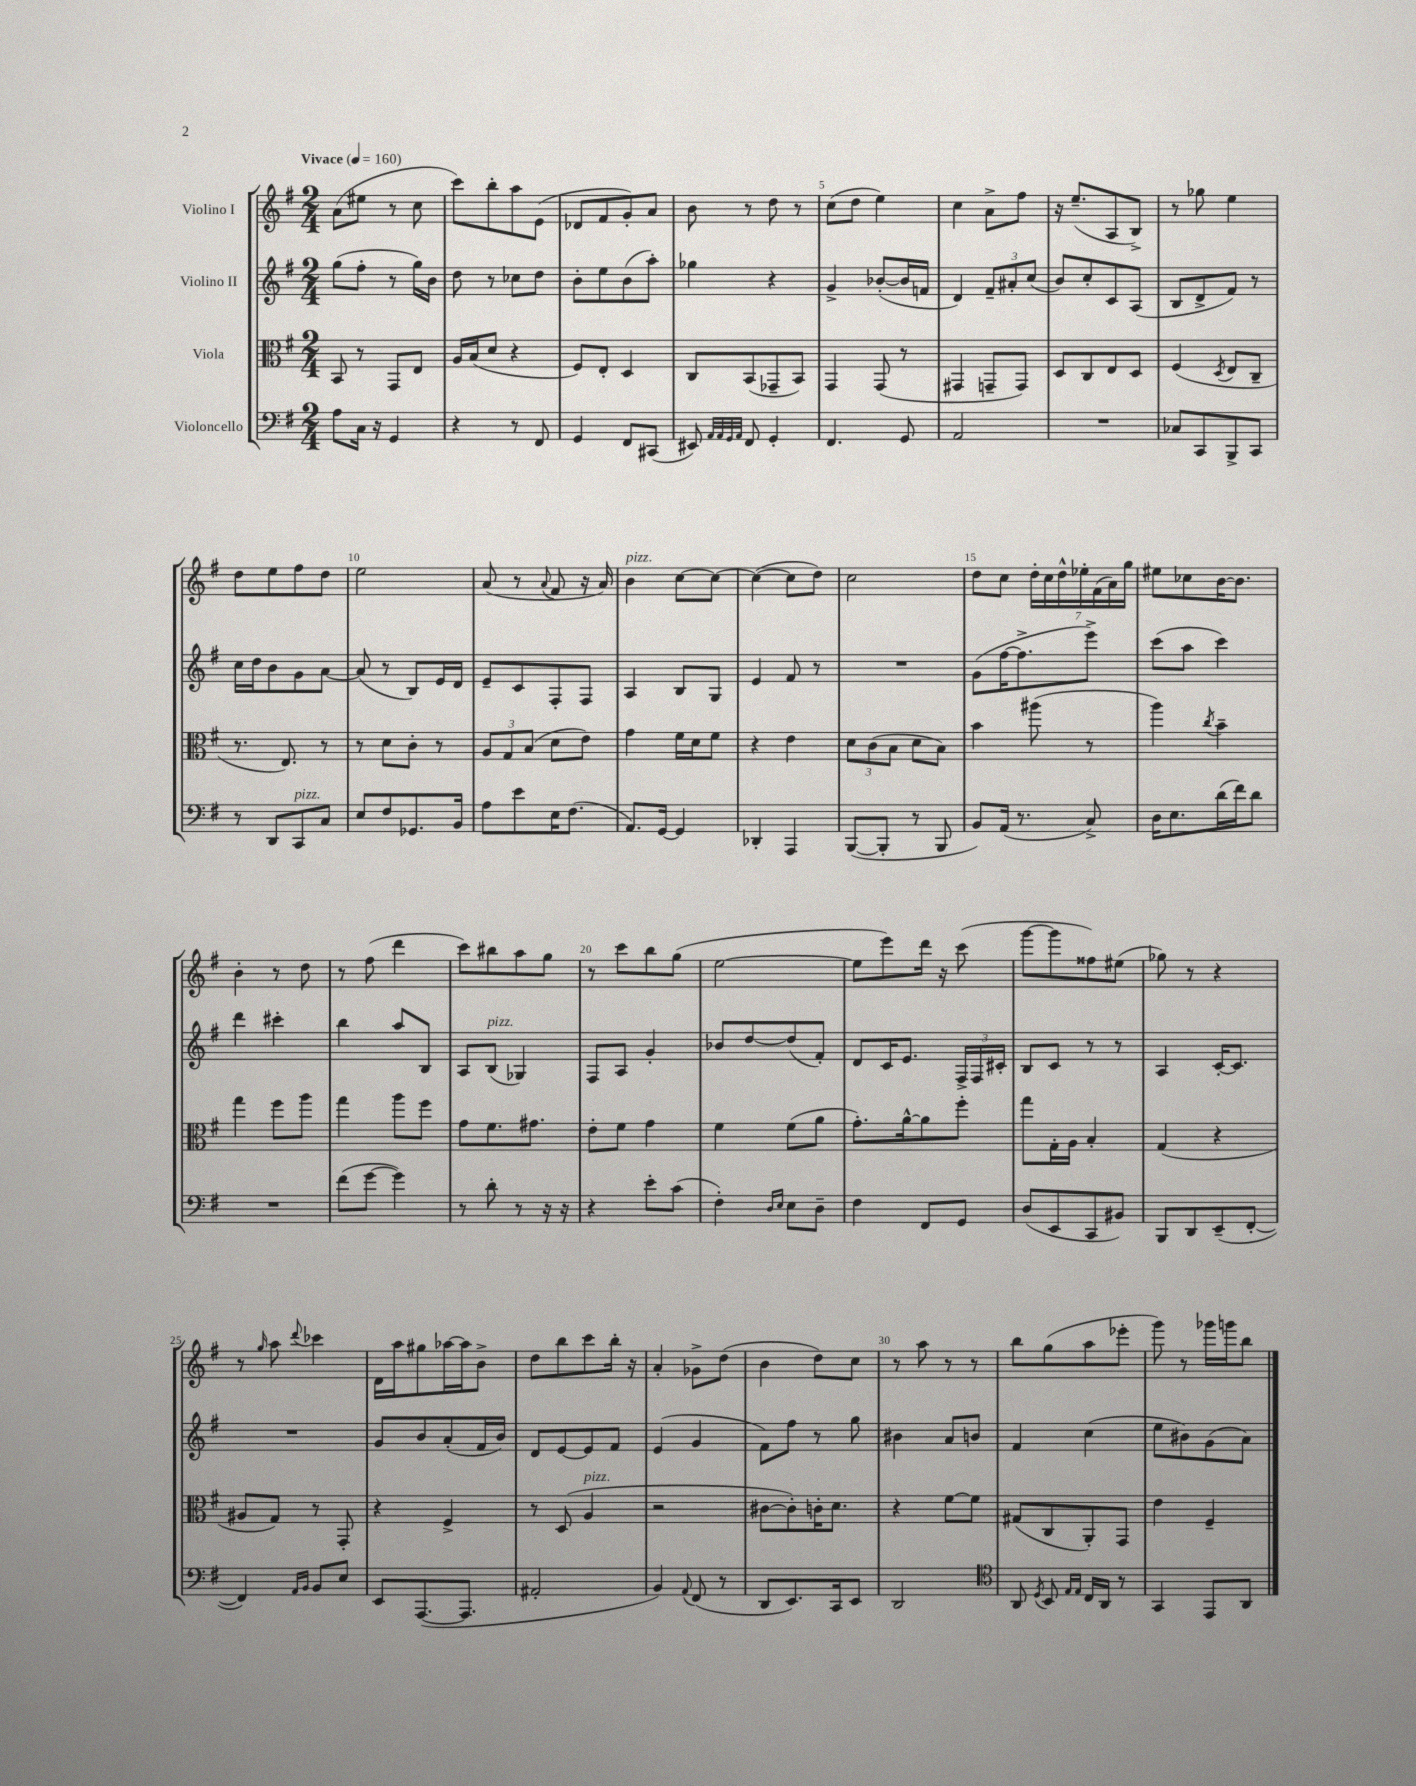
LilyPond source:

<<
\new StaffGroup <<
\new Staff = "s0" \with { instrumentName = "Violino I" } {
    \clef treble \key g \major \numericTimeSignature \time 2/4 \tempo "Vivace" 4 = 160
    \autoBeamOff a'8[( eis''8] r8 c''8 |
    c'''8[) b''8-. a''8 e'8]( |
    des'8[ fis'8 g'8-.) a'8] |
    b'8 r8 d''8 r8 |
    c''8[( d''8] e''4) |
    c''4 a'8[-> fis''8] |
    r16 e''8.[--( a8 b8]->) |
    r8 ges''8 e''4 |
    d''8[ e''8 fis''8 d''8] |
    e''2 |
    a'8( r8 \appoggiatura { a'8 } fis'8 r16 a'16) |
    b'4^\markup { \italic "pizz." } c''8[~ c''8]~ |
    c''4~( c''8[ d''8]) |
    c''2 |
    d''8[ c''8] \tuplet 7/4 { d''16[-. c''16 d''16-^ ees''16-. fis'16( a'16) g''16] } |
    eis''8[ ces''8 b'16~ b'8.] |
    b'4-. r8 d''8 |
    r8 fis''8( d'''4 |
    c'''8[) bis''8 a''8 g''8] |
    r8 c'''8[ b''8 g''8]( |
    e''2~ |
    e''8[ e'''8) d'''16] r16 c'''8( |
    g'''8[~ g'''8 fisis''8) eis''8]( |
    ges''8) r8 r4 |
    r8 \grace { g''16 } a''8 \appoggiatura { d'''8 } ces'''4 |
    d'16[ a''16 gis''8 aes''16~ aes''16 b'8]-> |
    d''8[ b''8 c'''8 b''16]-. r16 |
    a'4-. ges'8[-> d''8]( |
    b'4 d''8[) c''8] |
    r8 a''8 r8 r8 |
    b''8[ g''8( a''8 ees'''8]-. |
    g'''8) r8 ges'''16[ g'''16 b''8] \bar "|." |
}
\new Staff = "s1" \with { instrumentName = "Violino II" } {
    \clef treble \key g \major \numericTimeSignature \time 2/4
    \autoBeamOff g''8[( fis''8]-. r8 g''16[) b'16] |
    d''8 r8 ces''8[ d''8] |
    b'8[-. e''8 b'8( a''8]-.) |
    ges''4 r4 |
    g'4-> bes'8[~-.( bes'16 f'16] |
    d'4) \tuplet 3/2 { fis'8[-- ais'8-. c''8]( } |
    b'8[) c''8-. c'8 a8]( |
    b8[ d'8-> fis'8]) r8 |
    c''16[ d''16 b'8 g'8 a'8]~ |
    a'8( r8 b8[) e'16 d'16] |
    e'8[-- c'8 fis8-. fis8] |
    a4 b8[ g8] |
    e'4 fis'8 r8 |
    R2 |
    g'8[( fis''16~ fis''8.-> e'''8]->) |
    c'''8[( a''8] c'''4) |
    d'''4 cis'''4-. |
    b''4 a''8[ b8] |
    a8[ b8]^\markup { \italic "pizz." }( ges4) |
    fis8[ a8] g'4-. |
    bes'8[ d''8~ d''8( fis'8]-.) |
    d'8[ c'16 e'8.] \tuplet 3/2 { fis16[-> fis16 cis'16]-. } |
    b8[ c'8] r8 r8 |
    a4 c'16[~-. c'8.] |
    R2 |
    g'8[ b'8 a'8-.( fis'16 b'16]) |
    d'8[ e'8~ e'8 fis'8] |
    e'4( g'4 |
    fis'8[) fis''8] r8 g''8 |
    bis'4 a'8[ b'8] |
    fis'4 c''4( |
    e''8[ bis'8) g'8( a'8]) \bar "|." |
}
\new Staff = "s2" \with { instrumentName = "Viola" } {
    \clef alto \key g \major \numericTimeSignature \time 2/4
    \autoBeamOff b,8 r8 g,8[ e8] |
    a16[ b16( d'8] r4 |
    fis8[) e8]-. d4 |
    c8[ b,8( ges,8-- b,8]) |
    g,4 g,8( r8 |
    gis,4 g,8[-- g,8]) |
    d8[ c8 e8 d8] |
    fis4( \acciaccatura { d8 } e8[ c8]-- |
    r8. e8.) r8 |
    r8 d'8[ c'8]-. r8 |
    \tuplet 3/2 { a8[ g8 b8]( } d'8[ e'8]) |
    g'4 fis'16[ d'16 fis'8] |
    r4 e'4 |
    \tuplet 3/2 { d'8[ c'8( b8] } d'8[ b8]) |
    b'4 ais''8( r8 |
    a''4) \acciaccatura { c''8 } b'4-- |
    g''4 fis''8[ a''8] |
    g''4 a''8[ fis''8] |
    g'8[ fis'8. gis'8.] |
    e'8[-. fis'8] g'4 |
    fis'4 fis'8[( a'8] |
    g'8.[-.) a'16~-^ a'8 fis''8]-. |
    g''8[ g16-. a16] b4-. |
    g4( r4 |
    ais8[ g8]) r8 g,8-. |
    r4 fis4-> |
    r8 d8( a4^\markup { \italic "pizz." } |
    r2 |
    cis'8[~ cis'8-.) c'16-. d'8.] |
    r4 fis'8[~ fis'8] |
    gis8[( c8 a,8-.) g,8] |
    e'4 fis4-- \bar "|." |
}
\new Staff = "s3" \with { instrumentName = "Violoncello" } {
    \clef bass \key g \major \numericTimeSignature \time 2/4
    \autoBeamOff a8[ c16] r16 g,4 |
    r4 r8 fis,8 |
    g,4 fis,8[ cis,8]( |
    eis,8) \grace { a,32[ a,32 g,32 a,32] } fis,8 g,4-. |
    fis,4. g,8 |
    a,2 |
    R2 |
    ces8[ c,8 b,,8-> c,8] |
    r8 d,8[ c,8^\markup { \italic "pizz." } c8] |
    e8[ fis8 ges,8. b,16] |
    a8[ e'8 e16 fis8.]( |
    a,8.[) g,16]~ g,4 |
    des,4-. a,,4 |
    b,,8[~( b,,8]-. r8 b,,8 |
    b,8[) a,16]( r8. c8->) |
    d16[ e8. d'16( fis'16) d'8] |
    R2 |
    fis'8[( g'8]~ g'4) |
    r8 d'8-. r8 r16 r16 |
    r4 e'8[-. c'8]( |
    fis4-.) \grace { d16[ e16] } e8[ d8]-- |
    fis4 fis,8[ g,8] |
    d8[( e,8 c,8 bis,8]) |
    b,,8[ d,8 e,8--( fis,8]~-. |
    fis,4) \grace { a,16[ b,16] } b,8[ e8] |
    e,8[ a,,8.~( a,,8.] |
    ais,2-. |
    b,4) \appoggiatura { a,8 } fis,8( r8 |
    d,8[ e,8.) c,16 e,8] |
    d,2 |
    \clef tenor a,8 \acciaccatura { d8 } b,8 \grace { e16[ e16] } c16[ a,16] r8 |
    g,4 e,8[ a,8] \bar "|." |
}
>>
>>
\layout { \context { \Score \override BarNumber.break-visibility = ##(#f #t #t) barNumberVisibility = #(every-nth-bar-number-visible 5) } }
